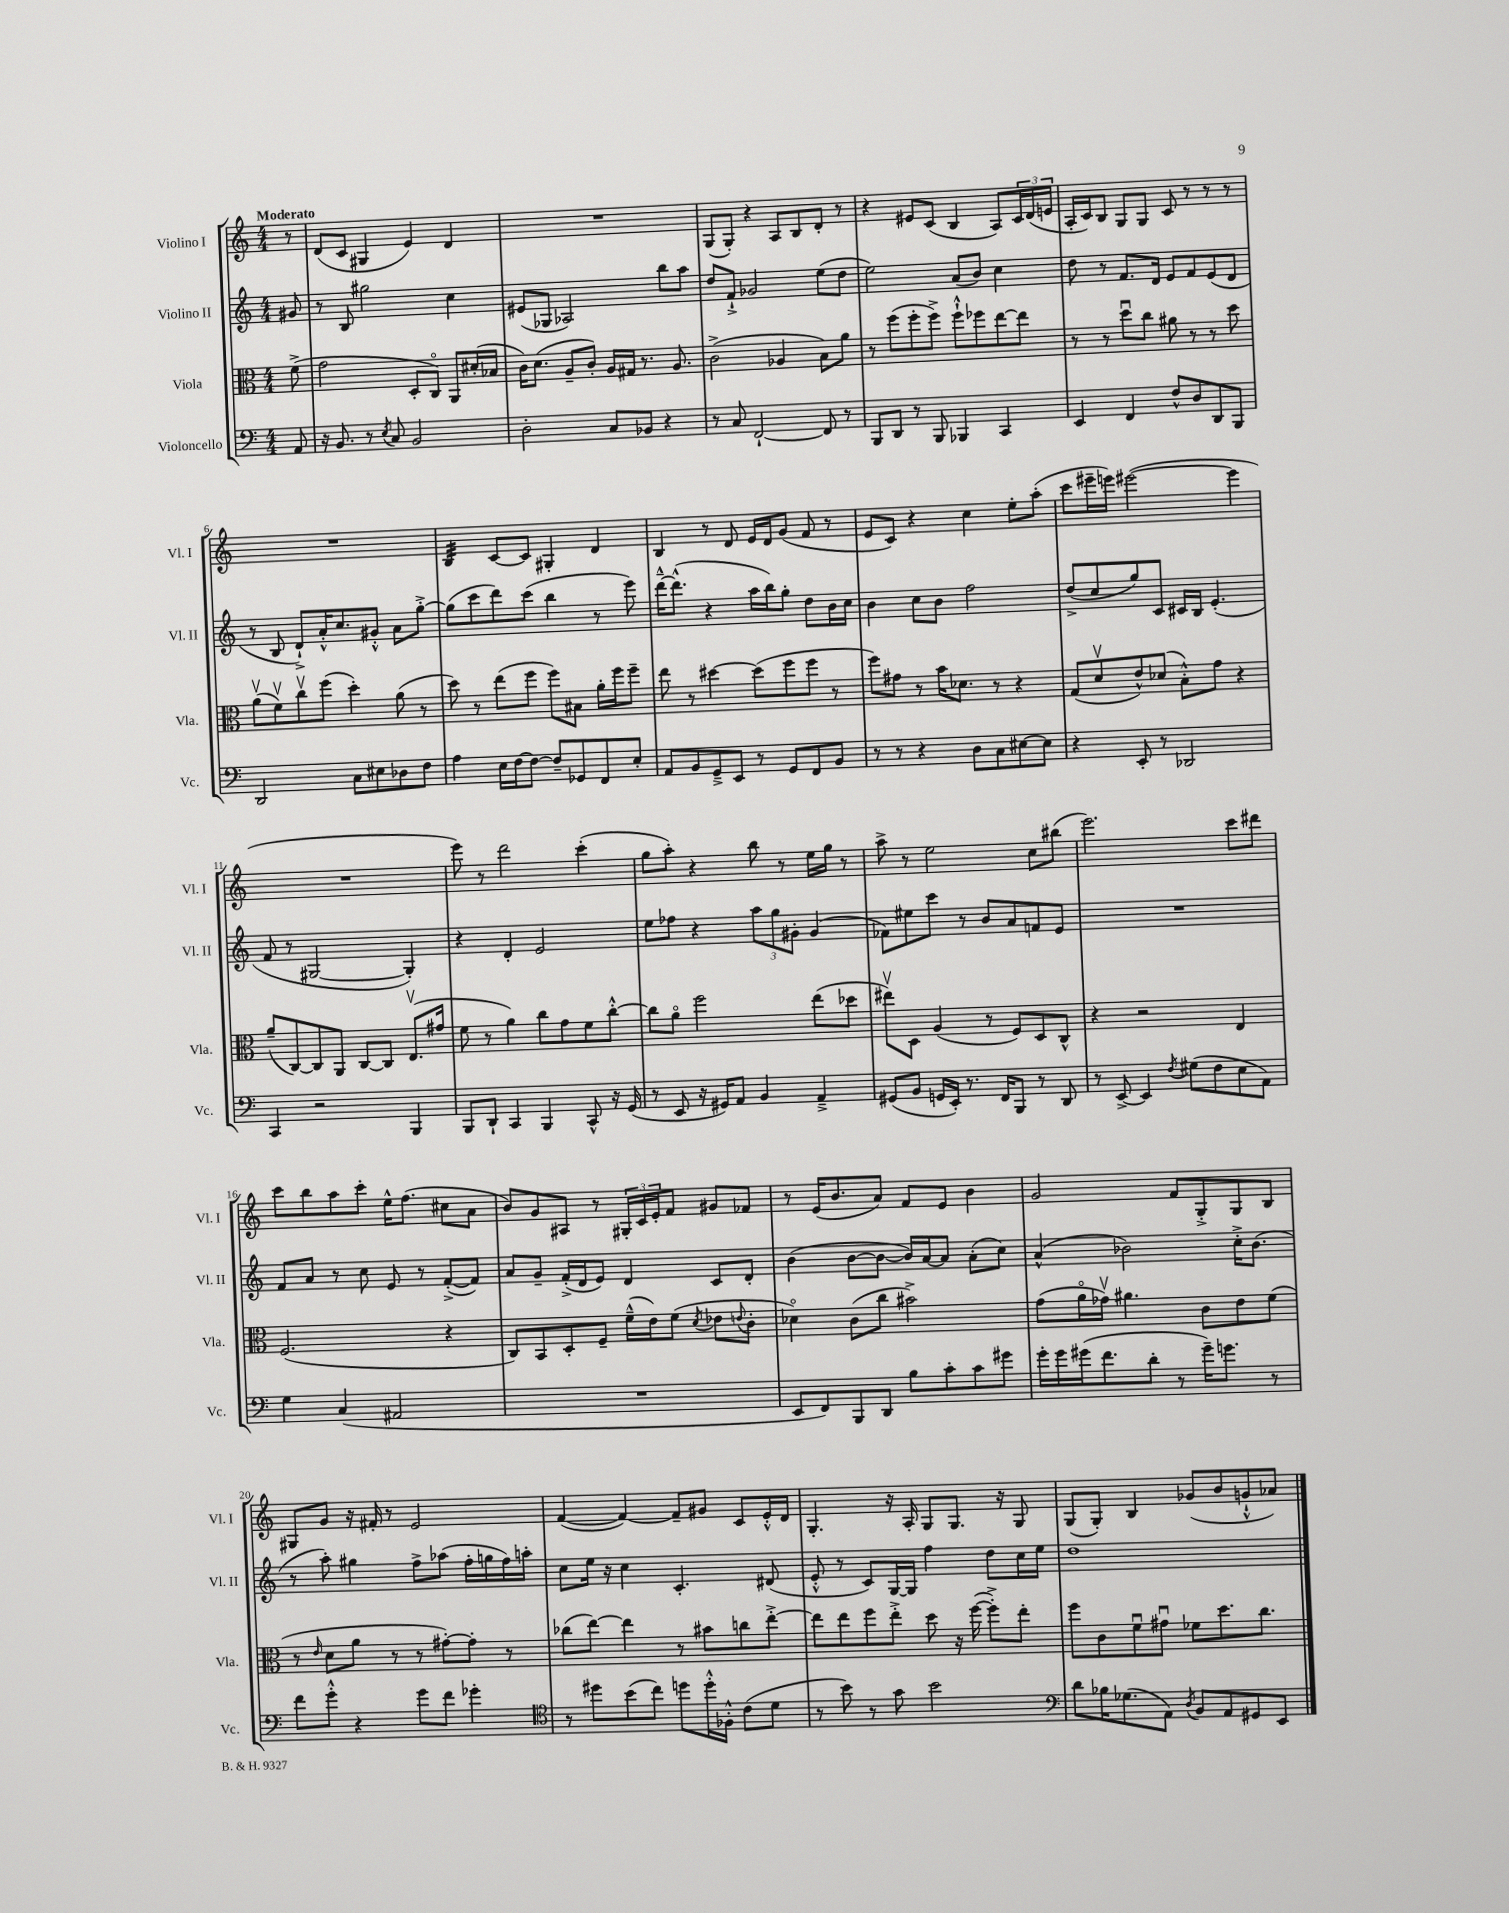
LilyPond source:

<<
\new StaffGroup <<
\new Staff = "s0" \with { instrumentName = "Violino I" shortInstrumentName = "Vl. I" } {
    \clef treble \key c \major \numericTimeSignature \time 4/4 \partial 8 \tempo "Moderato"
    r8 |
    d'8( c'8 gis4 e'4) d'4 |
    R1 |
    g8( g8-.) r4 a8 b8 d'8-. r8 |
    r4 eis'8 c'8( b4 a8) \tuplet 3/2 { c'16 d'16( e'16 } |
    a16-. c'16) b8 g8 g8 c'8 r8 r8 r8 |
    R1 |
    b4:32 c'8~ c'8 gis4-. d'4 |
    b4 r8 d'8 e'16 d'16 g'8( f'8 r8 |
    e'8 c'8) r4 c''4 e''8-. a''8-.( |
    c'''8 eis'''16-- e'''16) eis'''2~( eis'''4 |
    R1 |
    e'''8) r8 d'''2 c'''4-.( |
    g''8 a''8-.) r4 b''8 r8 e''16 g''16 r8 |
    a''8-> r8 e''2 c''8 bis''8( |
    e'''2.) c'''8 dis'''8 |
    c'''8 b''8 a''8 c'''8-. e''16-^ f''8.( cis''8 a'8 |
    b'8) g'8 ais8 r8 \tuplet 3/2 { gis16-. c'16 e'16-. } f'8 gis'8 fes'8 |
    r8 e'16( b'8. a'8) f'8 e'8 b'4 |
    g'2 f'8 g8-.-> g8 b8 |
    gis8 g'8 r16 fis'16-. r8 e'2 |
    f'4~( f'4~) f'8-- gis'8 c'8 e'16-.-^ d'16 |
    g4.-. r16 a16-. g8 g8. r16 g8 |
    g8( g8-.) b4 ges'8( b'8 g'8-!-^ aes'8) \bar "|." |
}
\new Staff = "s1" \with { instrumentName = "Violino II" shortInstrumentName = "Vl. II" } {
    \clef treble \key c \major \numericTimeSignature \time 4/4 \partial 8
    gis'8 |
    r8 b8 gis''2 c''4 |
    eis'8( ges8 aes2) b''8 a''8 |
    d''8 f'8-!-> ges'2 e''8( d''8 |
    e''2) a'8( b'8) c''4 |
    d''8 r8 f'8. d'16 e'8 f'8 e'8( d'8 |
    r8 b8 d'8-!->) a'16-.-^ c''8. gis'8-.-^ a'8 g''8~-.-> |
    g''8( c'''8 d'''8) c'''8( b''4 r8 e'''8) |
    d'''16~---^ d'''8.-^( r4 a''16 b''16) g''8-. d''8 b'16 c''16 |
    b'4 c''8 b'8 f''2 |
    d''8->( c''8 g''8) c'8 cis'16 b16 e'4.-.( |
    f'8 r8 gis2~ gis4-.) |
    r4 d'4-. e'2 |
    e''8 fes''8 r4 \tuplet 3/2 { a''8 g''8 gis'8-. } gis'4( |
    fes'8) eis''8 c'''8 r8 b'8 a'8 f'8 e'8 |
    R1 |
    f'8 a'8 r8 c''8 e'8 r8 f'8~-.->( f'8) |
    a'8 g'8-- f'16-.->( d'16 e'8) d'4 c'8 d'8-. |
    b'4( b'8~ b'8~ b'16) a'16~ a'8 a'8-.( c''8) |
    a'4-^( bes'2) c''16-.-> bes'8.( |
    r8 a''8-.) gis''4 f''8-> aes''8( f''16-. g''16 f''16) a''16-. |
    c''8 e''16 r16 c''4 c'4.-. dis'8( |
    e'8-.-^ r8 c'8) g16~ g16 f''4 d''8 c''16 e''16 |
    d''1 \bar "|." |
}
\new Staff = "s2" \with { instrumentName = "Viola" shortInstrumentName = "Vla." } {
    \clef alto \key c \major \numericTimeSignature \time 4/4 \partial 8
    f'8->( |
    g'2 d8-. c8\flageolet) a,8 dis'16-.( bes16 |
    c'16) d'8.( a8-- c'8-.) a16 gis16 r8. a8. |
    c'2->( aes4 b8) a'8 |
    r8 f''8( f''8-. f''8->) f''8-!-^ fes''8 e''8~ e''8 |
    r8 r8 d''8\downbow c''8 ais'8 r8 r8 d''8 |
    a'8\upbow( f'8\upbow) c''8\upbow f''8( d''4-.) a'8( r8 |
    d''8) r8 e''8( f''8 f''8) bis8 a'16-. f''16 f''8-- |
    e''8 r8 dis''4~ dis''8( f''8 f''8 r8 |
    f''8) gis'8 r8 b'16 des'8. r8 r4 |
    g8( d'8\upbow e'8-^) des'8( b8-.-^) g'8 r4 |
    a'8--( c8~) c8 a,8 c8~ c8 e8.\upbow( gis'16 |
    f'8 r8 a'4) c''8 g'8 f'8 c''8~-.-^ |
    c''8 a'8\flageolet f''2 e''8( des''8 |
    eis''8\upbow) d8 a4( r8 f8) d8 c8-^ |
    r4 r2 e4 |
    f2.( r4 |
    c8) b,8 d8-. f8-- f'16---^( e'16) f'8( \acciaccatura { d'8 } ees'8 \appoggiatura { e'8 } c'8-. |
    des'4\flageolet) c'8( c''8 bis'2->) |
    g'8( a'16\flageolet ges'16\upbow) ais'4. c'8 e'8 f'8( |
    r8 \grace { e'16 } d'8 a'8 r8 r8 gis'8~-.) gis'8-. r8 |
    ces''8( e''8~) e''4 r8 bis'8 c''8 e''8~-.-> |
    e''8 e''8 f''8 e''8-.-> d''8 r16 f''16~( f''8-.->) e''8-. |
    f''8 c'8 f'8\downbow gis'8\downbow fes'8 d''8. c''8. \bar "|." |
}
\new Staff = "s3" \with { instrumentName = "Violoncello" shortInstrumentName = "Vc." } {
    \clef bass \key c \major \numericTimeSignature \time 4/4 \partial 8
    a,8 |
    r16 b,8. r8 \acciaccatura { e8 } c8 b,2 |
    d2-. c8 bes,8 r4 |
    r8 c8 f,2~-! f,8 r8 |
    b,,8 d,8 r8 b,,8 bes,,4 c,4 |
    e,4 f,4 f8-^ d8 d,8 b,,8 |
    d,2 c8 eis8 des8 f8 |
    a4 e16 f16~ f8~ f8-- ges,8 f,8 e8-. |
    a,8 b,8 g,8---> e,8 r8 g,8 f,8 b,8 |
    r8 r8 r4 d8 c8 eis8~ eis8 |
    r4 e,8-. r8 des,2 |
    c,4 r2 b,,4 |
    b,,8 d,8-! c,4 b,,4 c,8-^ r16 g,16( |
    r8 e,8 r16 gis,16) a,8 b,4 a,4---> |
    gis,8( b,8 g,16 e,16-.) r8. f,16 b,,8 r8 d,8 |
    r8 e,8~-> e,4 \acciaccatura { f8 } gis8( f8 e8 a,8) |
    g4 c4( ais,2 |
    R1 |
    e,8 f,8) b,,8 d,8 b8 c'8-. c'8 gis'8 |
    g'16-. g'16 gis'16( f'8. d'8-. r8 gis'16--) g'8. r8 |
    f'8 g'8-.-^ r4 g'8 f'8 ges'4-. |
    \clef tenor r8 dis''8 b'8( c''8) d''8 d''16-.-^ fes16-.-^ c'8( d'8 |
    r8 b'8) r8 g'8 b'2 |
    \clef bass d'8 bes16 ges8.( a,8) \acciaccatura { d8 } b,8 a,8 gis,8 e,8 \bar "|." |
}
>>
>>
